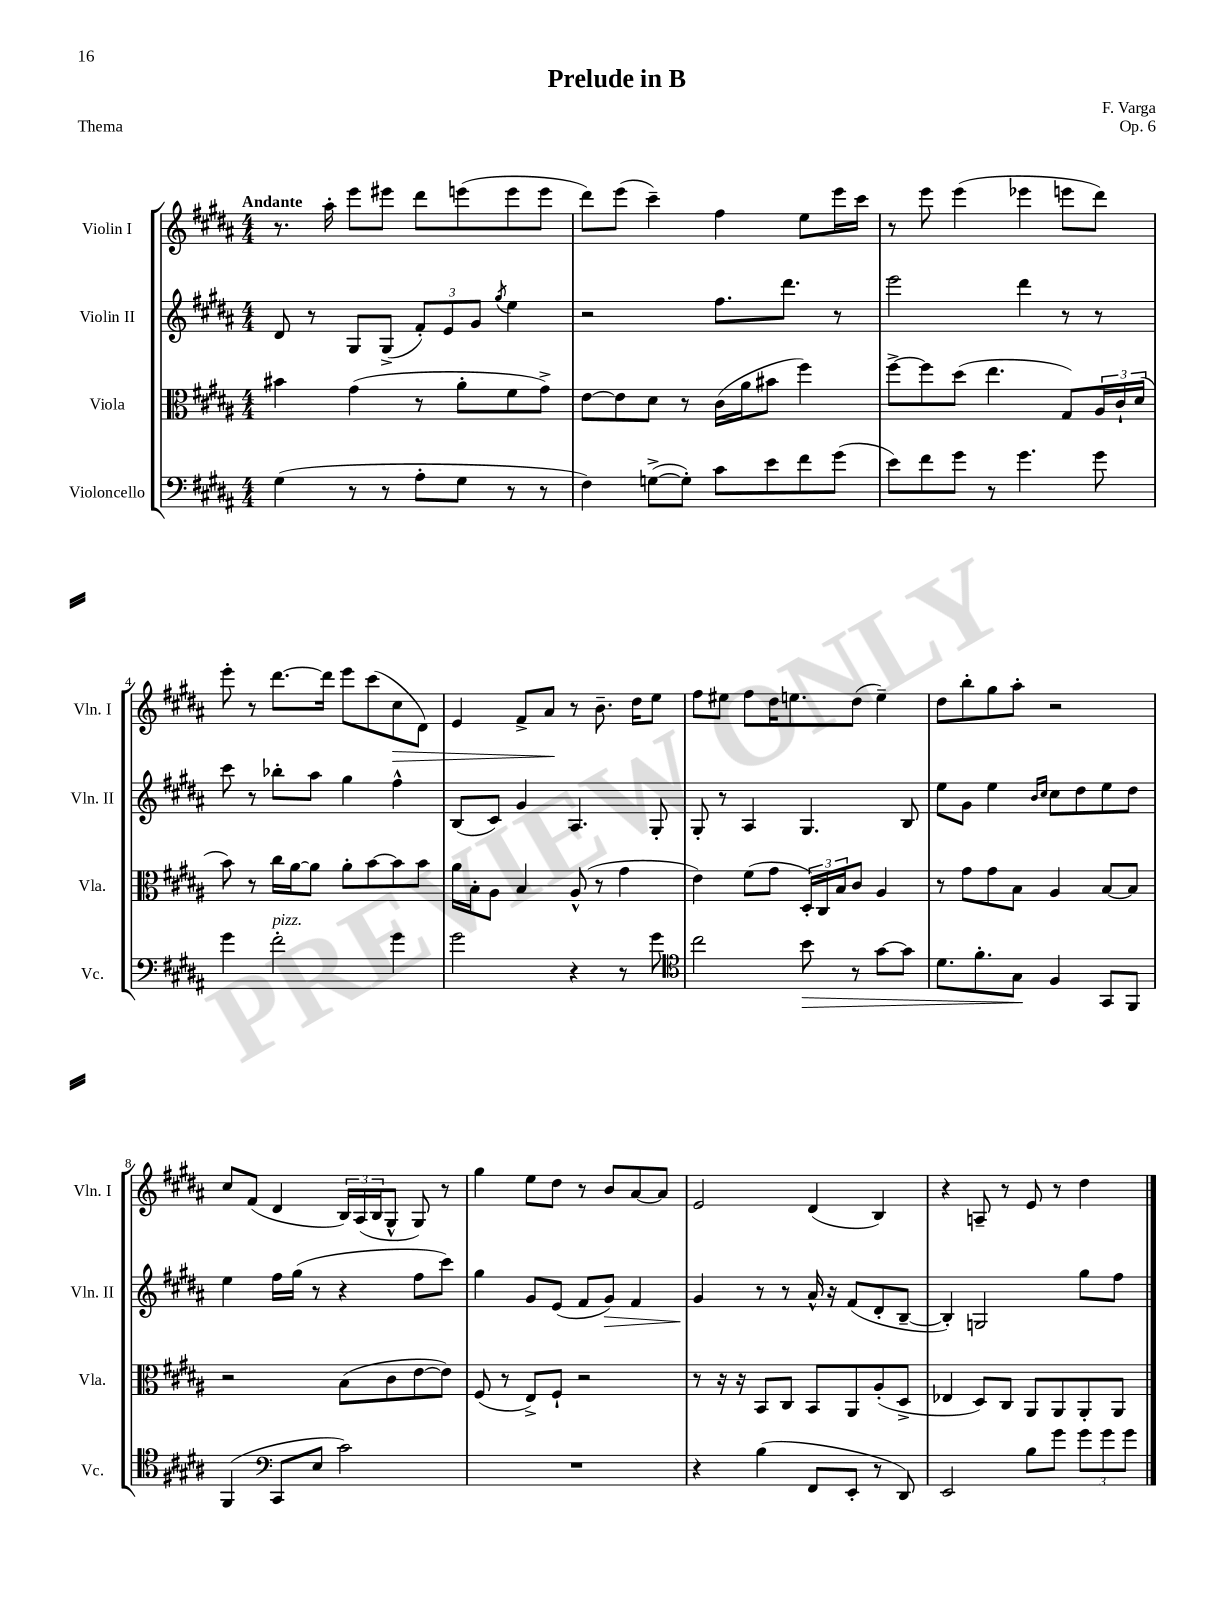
\header { title = "Prelude in B" composer = "F. Varga" opus = "Op. 6" piece = "Thema" }
<<
\new StaffGroup <<
\new Staff = "s0" \with { instrumentName = "Violin I" shortInstrumentName = "Vln. I" } {
    \clef treble \key b \major \numericTimeSignature \time 4/4 \tempo "Andante"
    r8. ais''16-. e'''8 eis'''8 dis'''8 e'''8( e'''8 e'''8 |
    dis'''8) e'''8( cis'''4--) fis''4 e''8 e'''16 cis'''16 |
    r8 e'''8 e'''4( ees'''4 e'''8 dis'''8) |
    e'''8-. r8 dis'''8.~ dis'''16 e'''8 cis'''8( cis''8\> dis'8) |
    e'4 fis'8-> ais'8\! r8 b'8.-- dis''16 e''8 |
    fis''8 eis''8 fis''8 dis''16 e''8. dis''8( e''4--) |
    dis''8 b''8-. gis''8 ais''8-. r2 |
    cis''8 fis'8( dis'4 \tuplet 3/2 { b16) ais16( b16 } gis8-^ gis8) r8 |
    gis''4 e''8 dis''8 r8 b'8 ais'8~ ais'8 |
    e'2 dis'4( b4) |
    r4 a8-- r8 e'8 r8 dis''4 \bar "|." |
}
\new Staff = "s1" \with { instrumentName = "Violin II" shortInstrumentName = "Vln. II" } {
    \clef treble \key b \major \numericTimeSignature \time 4/4
    dis'8 r8 gis8 gis8->( \tuplet 3/2 { fis'8-.) e'8 gis'8 } \acciaccatura { gis''8 } e''4 |
    r2 fis''8. dis'''8. r8 |
    e'''2 dis'''4 r8 r8 |
    cis'''8 r8 bes''8-. ais''8 gis''4 fis''4-^ |
    b8( cis'8) gis'4 ais4. gis8-. |
    gis8-. r8 ais4 gis4. b8 |
    e''8 gis'8 e''4 \grace { b'16 cis''16 } cis''8 dis''8 e''8 dis''8 |
    e''4 fis''16 gis''16( r8 r4 fis''8 cis'''8) |
    gis''4 gis'8 e'8( fis'8 gis'8\>) fis'4 |
    gis'4\! r8 r8 ais'16-^ r16 fis'8( dis'8-. b8~-- |
    b4-.) g2 gis''8 fis''8 \bar "|." |
}
\new Staff = "s2" \with { instrumentName = "Viola" shortInstrumentName = "Vla." } {
    \clef alto \key b \major \numericTimeSignature \time 4/4
    bis'4 gis'4( r8 ais'8-. fis'8 gis'8->) |
    e'8~ e'8 dis'8 r8 cis'16( ais'16 bis'8 fis''4) |
    fis''8~-> fis''8 dis''8( e''4. gis8) \tuplet 3/2 { ais16 cis'16-! dis'16( } |
    b'8) r8 cis''16 ais'16~ ais'8 ais'8-. b'8~ b'8 b'8 |
    ais'16 b16-. ais8 b4 ais8-^( r8 gis'4 |
    e'4) fis'8( gis'8 \tuplet 3/2 { dis16-.) cis16 b16 } cis'8 ais4 |
    r8 gis'8 gis'8 b8 ais4 b8~ b8 |
    r2 b8( cis'8 e'8~ e'8) |
    fis8( r8 e8->) fis8-! r2 |
    r8 r16 r16 b,8 cis8 b,8 ais,8 ais8-.( dis8-> |
    ees4 dis8) cis8 ais,8 ais,8 ais,8-. ais,8 \bar "|." |
}
\new Staff = "s3" \with { instrumentName = "Violoncello" shortInstrumentName = "Vc." } {
    \clef bass \key b \major \numericTimeSignature \time 4/4
    gis4( r8 r8 ais8-. gis8 r8 r8 |
    fis4) g8~->( g8-.) cis'8 e'8 fis'8 gis'8( |
    e'8) fis'8 gis'8 r8 gis'4. gis'8 |
    gis'4 fis'2-.^\markup { \italic "pizz." } gis'4 |
    gis'2 r4 r8 gis'8 |
    \clef tenor cis''2 b'8\> r8 gis'8~ gis'8 |
    dis'8. fis'8.-. gis8\! fis4 gis,8 fis,8 |
    fis,4( \clef bass cis,8 e8 cis'2) |
    R1 |
    r4 b4( fis,8 e,8-. r8 dis,8) |
    e,2 b8 gis'8 \tuplet 3/2 { gis'8 gis'8 gis'8 } \bar "|." |
}
>>
>>
